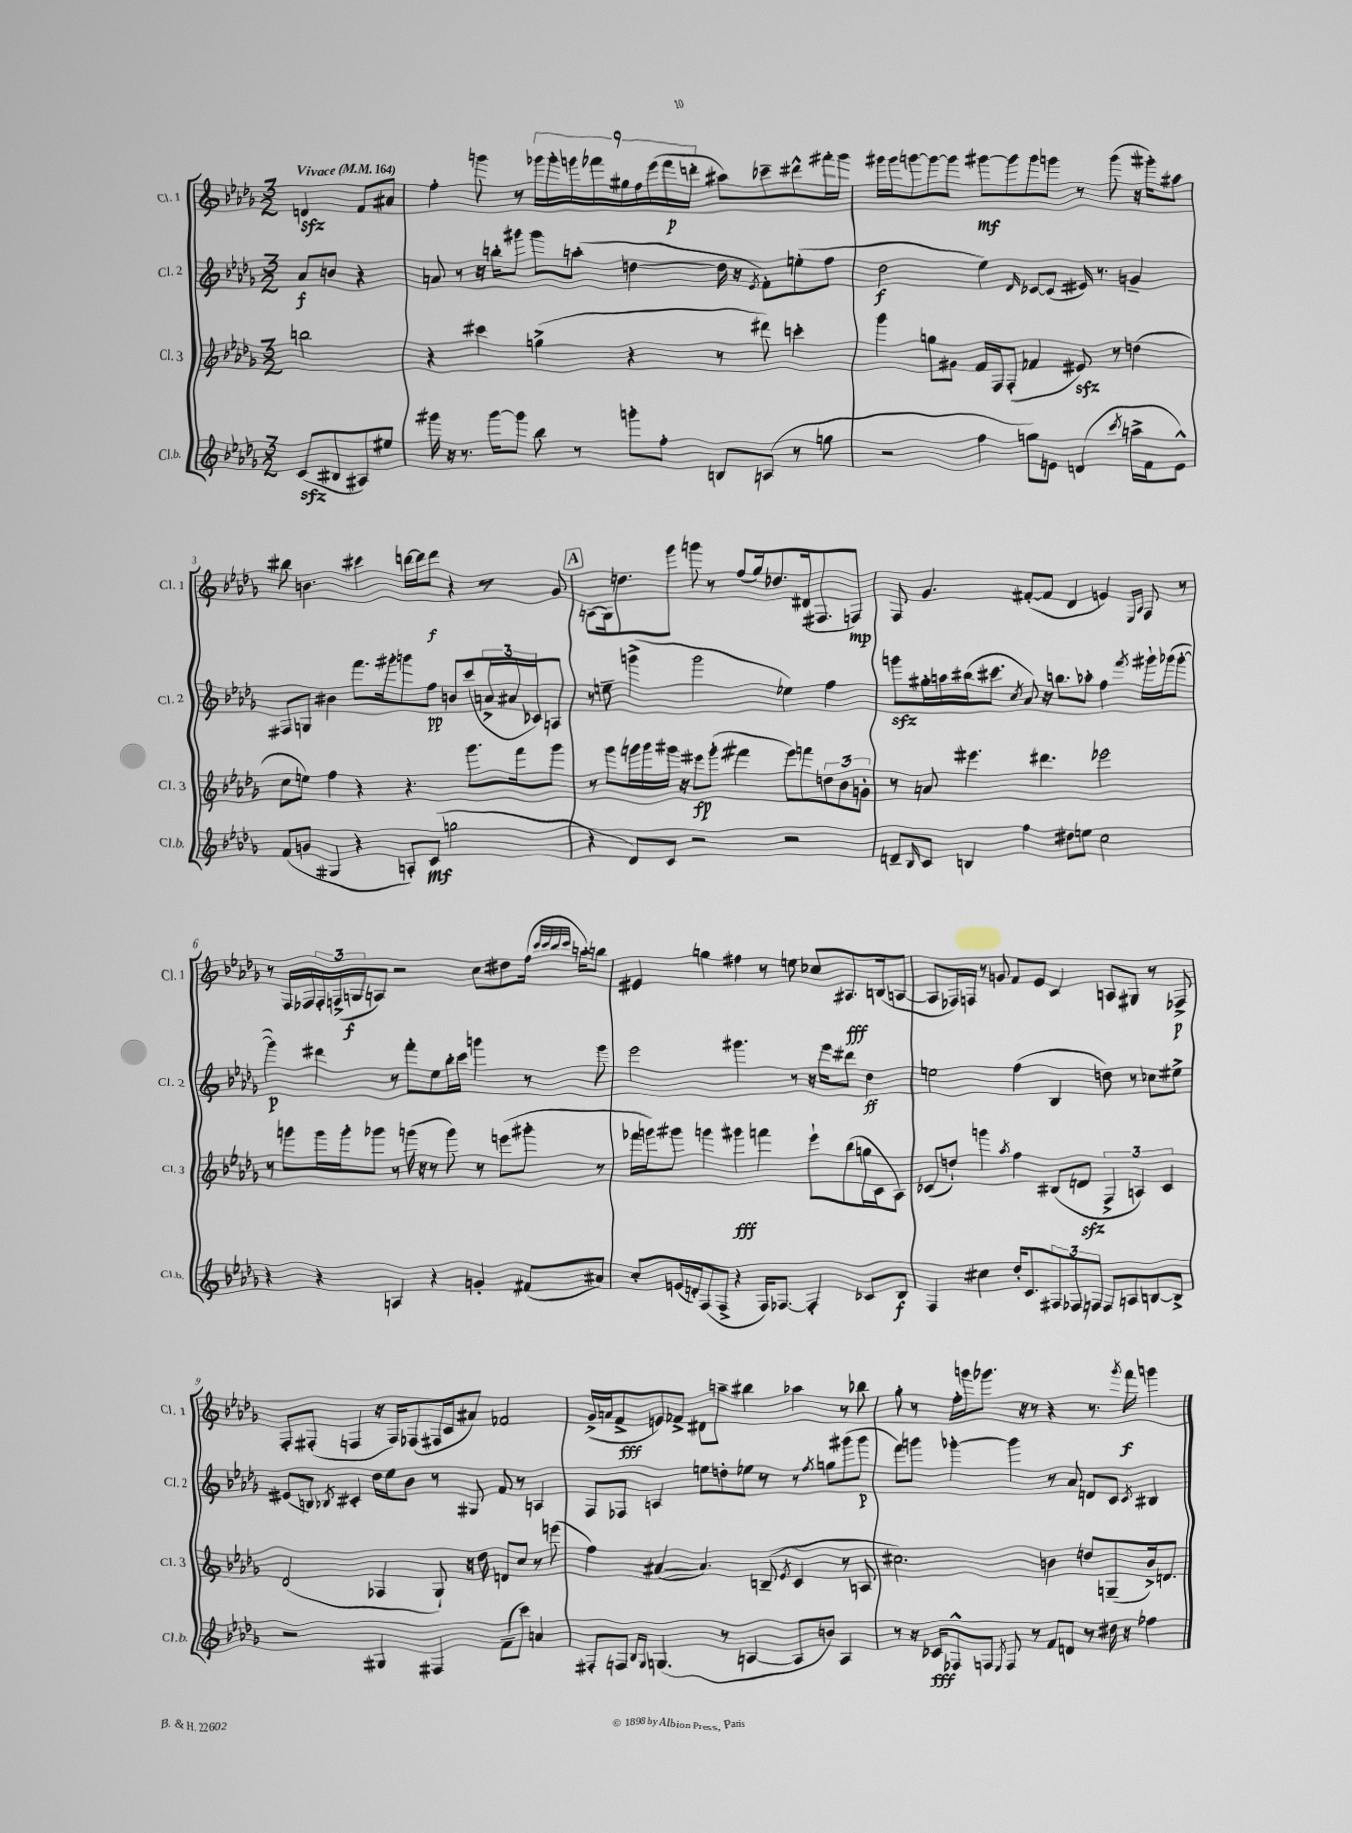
<<
\new StaffGroup <<
\new Staff = "s0" \with { instrumentName = "Cl. 1" shortInstrumentName = "Cl. 1" } {
    \clef treble \key des \major \numericTimeSignature \time 3/2 \partial 2 \tempo "Vivace" 4 = 164
    d'4\sfz f'8 ais'8 |
    f''4-. g'''8 r8 \tuplet 9/8 { ges'''16 ges'''16-. g'''16 fes'''16 gis''16 f''16 ees'''16( fes'''16\p d'''16-. } ais''8) ces'''8-- dis'''8-^ fis'''16-. g'''16 |
    gis'''16 gis'''16 g'''8~ g'''8~ g'''8 gis'''8~\mf gis'''8 gis'''8 g'''8 r8 g'''8( r16 gis'''16-.) ais''8 |
    bis''8 b'4. cis'''4 d'''16~ d'''16 d'''8\f r4 r8 ges'8 |
    \mark \markup { \box "A" } a8( ges16) d''8. ges'''8 g'''8 r8 f''8( ges''16) des''8. dis'16( fis8. f8\mp) |
    f8 ges'4. fis'8~-.( fis'8 des'4 e'4) \grace { ees16 aes16 } f8 r8 |
    r8 f16 fes16 \tuplet 3/2 { fes16-. f16->( g16\f } a8) r2 c''8 dis''8 f''16( \grace { c'''32 c'''32 bes''32 c'''32 } a''16-.) b''8 |
    eis'4 g''4 fis''4 r8 e''8 ces''8 ais8.\fff b16( a8~ |
    a8 fes16) f16 r8 g'8 f'8 ees'8 c'4 a8 gis8 r8 fes8->\p |
    f8-. fis8-.( f4 r16 f16) fes8( fis16 c'16 ais'8) fes'2 |
    ges'16->( a'16 f'8->\fff e'8) fes'8-> dis'8 a''8-- bis''4 aes''4 r8 bes''8 |
    ges''8-. r8 f''16-. g'''16 ges'''8. r16 r8 r4 r8. \acciaccatura { ges'''8 } f'''16\f g'''4 \bar "|." |
}
\new Staff = "s1" \with { instrumentName = "Cl. 2" shortInstrumentName = "Cl. 2" } {
    \clef treble \key des \major \numericTimeSignature \time 3/2 \partial 2
    aes'8\f b'8 r4 |
    a'8 r8 r16 b''16-. gis'''8 gis'''8 a''8-.( d''4~ d''16 r16 \acciaccatura { ees'8 } f'8-.) e''8-.( f''8 |
    des''2\f ees''4) \grace { des'16 } ces'8~ ces'8( eis'16) r8. g'4-- |
    fis8 g8 bis'4 f'''8. gis'''16-. g'''8 f''8\pp b'8 c'''8( \tuplet 3/2 { a'16-> ais'16 ces'16) } a8 |
    \mark \markup { \box "A" } r8 e''8-- g'''4->( g'''2 ees''4) f''4 |
    g'''8\sfz gis''16-. a''16 bis''16( cis'''8. \acciaccatura { c''8 } aes'8) r16 b''8. aes''8-. f''4 \acciaccatura { f'''8 } gis'''16-! ges'''16( ges'''8~-. |
    ges'''4\p) dis'''4 r8 f'''8-. ees''8 bes''16-. c'''16 g'''4 r8 g'''8 |
    ees'''2 gis'''4. r8 r16 ees'''16 dis'''8 des''4\ff |
    e''2 f''4( bes4 d''8) r8 ces''8 eis''8-> |
    eis'8( b8) \acciaccatura { bes8 } cis'4-. des''16 ees''16 bes'8 r8 gis8 f'8 r8 a4 |
    f8 fes8 a4 e''8 d''8-. ees''8 r8 r8 \acciaccatura { f''8 } g''8 gis'''8( gis'''8\p |
    f'''8) g'''8 ges'''4~-. ges'''4 r8 aes'8 d'8 c'8 \acciaccatura { c'8 } bis4 \bar "|." |
}
\new Staff = "s2" \with { instrumentName = "Cl. 3" shortInstrumentName = "Cl. 3" } {
    \clef treble \key des \major \numericTimeSignature \time 3/2 \partial 2
    b''2 |
    r4 cis'''4 g''4->( r4 r8 dis'''8) c'''4-. |
    ges'''4 g''8 gis'8 f'16 f16 f8-.( fes'4 eis'8\sfz) r8 d''4( |
    c''8 e''8) f''4 r4 r4. ges'''8. f'''16 ges'''8 |
    \mark \markup { \box "A" } r8 ges'''8 g'''16 g'''16 gis'''16 r16 eis'''8\fp gis'''8-.( fis'''4 eis'''8) f'''8 \tuplet 3/2 { d''8 bes'8 g'8-. } |
    r8 a'8 eis'''4. dis'''4. ees'''2 |
    r8 g'''8 g'''16 g'''16-. ges'''8 r8 g'''16( r16 r8 g'''8) r8 e'''8( gis'''8-. r8 |
    fes'''16 g'''16) gis'''8 g'''4 gis'''4\fff f'''4 ees'''8-! bes''8( g''16 c'16 aes8) |
    ces'8( d''8-!) g'''4 \acciaccatura { aes''8 } f''4 bis8( d'8\sfz \tuplet 3/2 { f4-> a4) ces'4 } |
    des'2( fes4 ges8-!) r16 des''16 d'8 c''8 r8 e'''8( |
    f''4) ais'4~( ais'4.) b8--( \acciaccatura { ees'8 } c'4 r8 a8 |
    cis''2.) b'4 d''8 g8--( b'16->) d'8. \bar "|." |
}
\new Staff = "s3" \with { instrumentName = "Cl.b." shortInstrumentName = "Cl.b." } {
    \clef treble \key des \major \numericTimeSignature \time 3/2 \partial 2
    c'8\sfz( bis8 ais8) eis''8 |
    gis'''16 r16 r8. gis'''16~ gis'''8 bes''8 r8 g'''8-. f''8-. b8 a8( r8 g''8 |
    r2 f''4 g''8) e'8 d'4( \acciaccatura { c'''8 } a''16-> f'16 e'8-^) |
    f'8( g'8 gis4 r4 a8-.) c'8\mf( g''2 |
    \mark \markup { \box "A" } r4 des'8) c'8 r2 r2 |
    d'8-- \grace { bes16 } c'8 b4 f''4 dis''8 e''8 c''2 |
    r4 r4 a4 r4 g'4-. fis'8( ais'8) |
    c''8-. e'16( d'16-.) f8( f8-> r4 f16) fes8.~ fes4-. ces'8 bes8\f |
    f4 cis''4 des''16-. c'8. \tuplet 3/2 { fis8 fes8 f8 } f8 a8 b8~ b8-> |
    r2 gis4 fis4 f'8--( c'''8) a'4 |
    fis8-. f8 \grace { bes16 ges16 } g4.( r8 a4~ a8 b'8) a4 |
    r8 r16 ces'16\fff fes8-^ f8 \acciaccatura { ees8 } f8 r8 f'8 d'8 r8 dis''16 r16 fes''4 \bar "|." |
}
>>
>>
